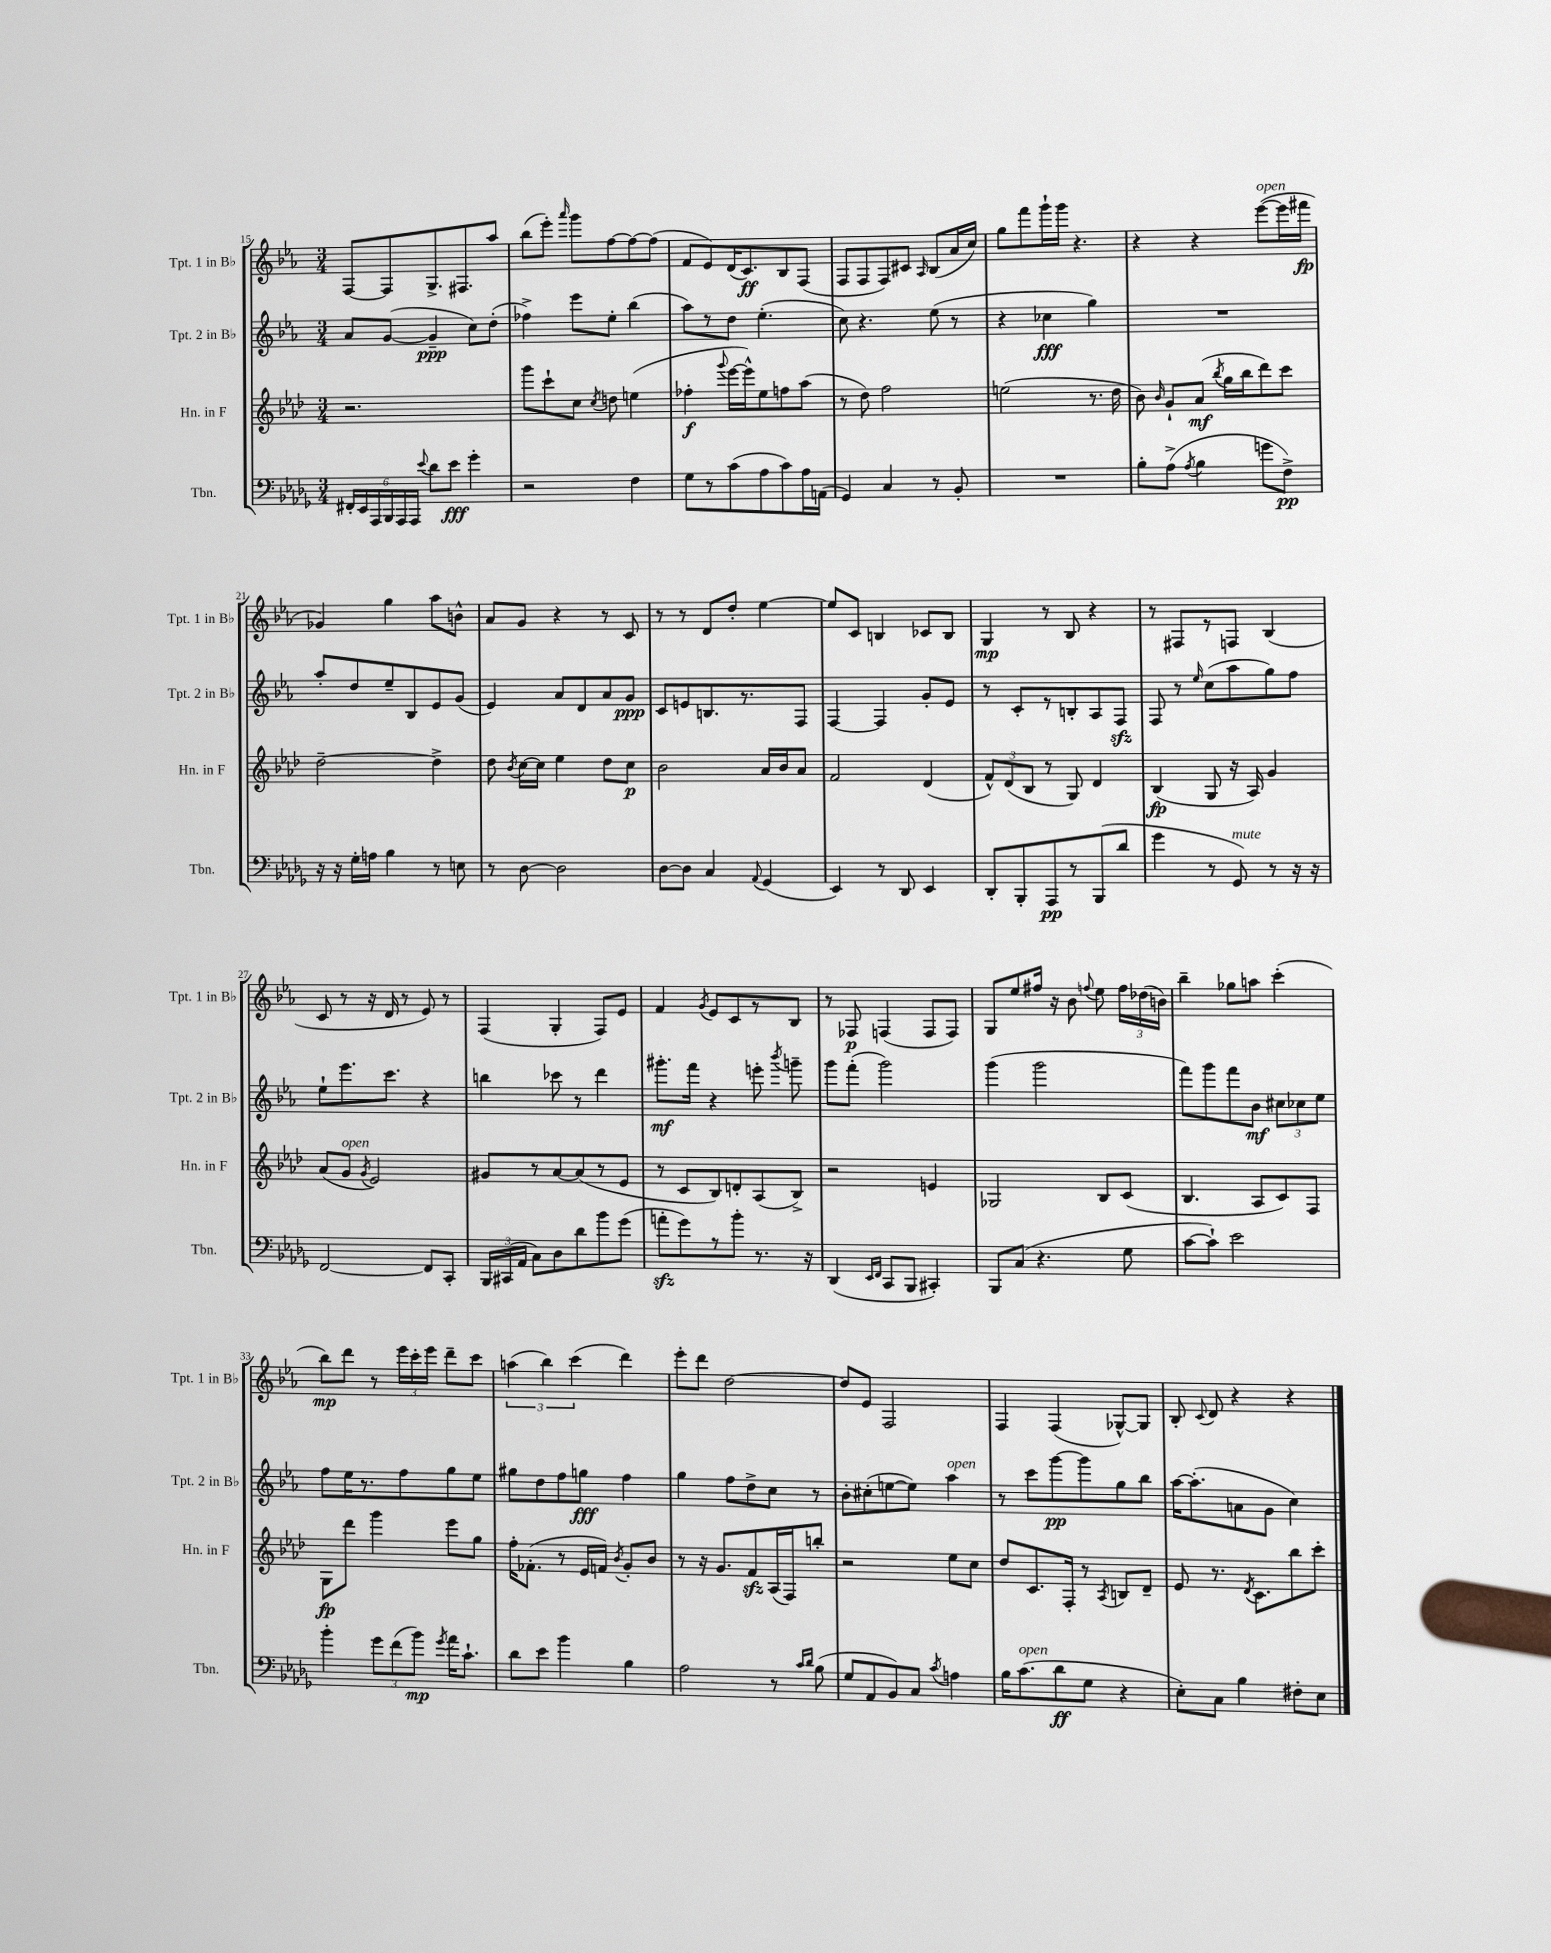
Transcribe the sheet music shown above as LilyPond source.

<<
\new StaffGroup <<
\new Staff = "s0" \with { instrumentName = "Tpt. 1 in Bb" shortInstrumentName = "Tpt. 1 in Bb" } {
    \clef treble \key ees \major \numericTimeSignature \time 3/4
    \autoBeamOff f8[~ f8 g8.-> fis8. aes''8] |
    bes''8[( ees'''8]-.) \grace { aes'''16 } g'''8[ f''8~ f''8~ f''8]( |
    f'8[ ees'8) d'16( c'8.\ff) bes8 f8]( |
    f8[ f8 f8) cis'8] \grace { aes16 } bes8[( aes'16 c''16]) |
    g''8[ f'''8 g'''16-! g'''16] r4. |
    r4 r4 ees'''8[~^\markup { \italic "open" }( ees'''16 fis'''16]\fp |
    ges'4) g''4 aes''8[ b'8]-^ |
    aes'8[ g'8] r4 r8 c'8 |
    r8 r8 d'8[ d''8]-. ees''4~ |
    ees''8[ c'8] b4 ces'8[ b8] |
    g4\mp r8 bes8 r4 |
    r8 fis8[ r8 f8] bes4( |
    c'8 r8 r16 d'16 r8 ees'8) r8 |
    f4( g4-. f8[) ees'8] |
    f'4 \acciaccatura { g'8 } ees'8[ c'8 r8 bes8] |
    r8 fes8\p f4( f8[ f8]) |
    g8[ ees''8 fis''16] r16 bes'8 \appoggiatura { f''8 } ees''8 \tuplet 3/2 { f''16[ des''16( b'16]) } |
    bes''4-- ges''8[ a''8] c'''4-.( |
    bes''8[\mp) d'''8] r8 \tuplet 3/2 { ees'''16[ c'''16-. ees'''16] } d'''8[-- c'''8] |
    \tuplet 3/2 { a''4( bes''4) c'''4( } d'''4) |
    ees'''8[-. d'''8] d''2~ |
    d''8[ ees'8] f2 |
    f4 f4( ges8[~-^) ges8] |
    bes8-. \appoggiatura { c'8 } d'8 r4 r4 \bar "|." |
}
\new Staff = "s1" \with { instrumentName = "Tpt. 2 in Bb" shortInstrumentName = "Tpt. 2 in Bb" } {
    \clef treble \key ees \major \numericTimeSignature \time 3/4
    \autoBeamOff aes'8[ g'8]~( g'4--\ppp c''8[) d''8]-.( |
    fes''4->) ees'''8[ ees''8]-. bes''4( |
    aes''8[) r8 d''8] ees''4.-.( |
    c''8) r4. ees''8( r8 |
    r4 ces''4\fff g''4) |
    R2. |
    aes''8[-. d''8 ees''8-- bes8 ees'8 g'8]( |
    ees'4) aes'8[ d'8 aes'8 g'8]\ppp |
    c'8[ e'8 b8. r8. f8] |
    f4~ f4 g'8[-. ees'8] |
    r8 c'8[-. r8 b8-. aes8 f8]\sfz |
    f8 r8 \grace { ees''16 } c''8[( aes''8 g''8) f''8] |
    ees''8[-! ees'''8. c'''8.] r4 |
    b''4 ces'''8 r8 d'''4 |
    gis'''8.[-.\mf f'''16] r4 e'''8-. \acciaccatura { bes'''8 } g'''8-- |
    g'''8[ f'''8]-.( g'''2) |
    g'''4( g'''2 |
    f'''8[) g'''8 f'''8 bes'8]\mf \tuplet 3/2 { cis''8[ ces''8 ees''8] } |
    f''8[ ees''16 r8. f''8 g''8 ees''8] |
    gis''8[ d''8 f''8 g''8]\fff f''4 |
    g''4 f''8[ d''8-> c''8] r8 |
    bes'8[-. cis''8-.( e''8~ e''8]) aes''4^\markup { \italic "open" } |
    r8 c'''8[ g'''8~\pp g'''8 g''8 bes''8] |
    aes''16[~ aes''8.-.( a'8 g'8] c''4) \bar "|." |
}
\new Staff = "s2" \with { instrumentName = "Hn. in F" shortInstrumentName = "Hn. in F" } {
    \clef treble \key aes \major \numericTimeSignature \time 3/4
    \autoBeamOff r2. |
    g'''8[ c'''8-! c''8] \acciaccatura { c''8 } d''8 e''4( |
    fes''4-.\f \appoggiatura { g'''8 } ees'''16[~ ees'''16-^) ees''8 f''8 aes''8]( |
    r8 des''8) f''2 |
    e''2( r8. des''16 |
    bes'8) \grace { bes'16 } g'8[-! aes'8]\mf( \acciaccatura { bes''8 } g''16[ bes''16 des'''8) c'''8] |
    des''2~-- des''4-> |
    des''8 \acciaccatura { bes'8 } c''16[~ c''16] ees''4 des''8[ c''8]\p |
    bes'2 aes'16[ bes'16 aes'8] |
    f'2 des'4( |
    \tuplet 3/2 { f'8[-^) des'8( bes8] } r8 g8) des'4 |
    bes4\fp( g8 r16 aes16) g'4 |
    aes'8[( g'8]^\markup { \italic "open" } \acciaccatura { g'8 } ees'2) |
    gis'8[ r8 aes'8~ aes'8( r8 ees'8] |
    r8 c'8[ bes8) d'8-. aes8( bes8]->) |
    r2 e'4 |
    ges2 bes8[ c'8]( |
    bes4. aes8[ c'8) f8] |
    g8[\fp des'''8] g'''4 ees'''8[ g''8] |
    f''16[-. fes'8.]-.( r8 ees'16[ f'16]) \acciaccatura { bes'8 } g'8[-. bes'8] |
    r8 r16 g'8.[ f'8\sfz aes16( f16) b''8]-. |
    r2 ees''8[ c''8] |
    des''8[ c'8. f16]-. r8 \acciaccatura { aes8 } b8[ des'8]-- |
    ees'8 r8. \acciaccatura { des'8 } c'8.[ bes''8 c'''8]-. \bar "|." |
}
\new Staff = "s3" \with { instrumentName = "Tbn." shortInstrumentName = "Tbn." } {
    \clef bass \key des \major \numericTimeSignature \time 3/4
    \autoBeamOff \tuplet 6/4 { fis,16[-. ees,16 aes,,16 bes,,16 aes,,16 aes,,16] } \appoggiatura { ees'8 } des'8[ ees'8]\fff ges'4-. |
    r2 f4 |
    ges8[ r8 c'8( aes8 c'8) aes16 a,16]( |
    ges,4) c4 r8 bes,8-. |
    R2. |
    bes8[-. aes8]->( \acciaccatura { aes8 } bes4 g'8[ f8]->\pp) |
    r16 r16 ges16[-. a16] bes4 r8 e8 |
    r8 des8~ des2 |
    des8[~ des8] c4 \appoggiatura { aes,8 } ges,4( |
    ees,4) r8 des,8 ees,4 |
    des,8[-. bes,,8-. aes,,8\pp r8 bes,,8( des'8] |
    ges'4 r8 ges,8^\markup { \italic "mute" }) r8 r16 r16 |
    f,2~ f,8[ c,8]-. |
    \tuplet 3/2 { bes,,16[ cis,16( aes,16] } c8[) des8 des'8 bes'8 ges'8]( |
    a'8[-.\sfz ges'8) r8 bes'8]-. r8. r16 |
    des,4( \grace { ees,16[ f,16] } c,8[ bes,,8] cis,4-.) |
    bes,,8[ c8]( r4. ges8 |
    c'8[~ c'8]-!) ees'2 |
    bes'4-. \tuplet 3/2 { ges'8[ f'8( bes'8]\mp) } \acciaccatura { ges'8 } aes'16[ c'8.]-! |
    des'8[ ees'8] bes'4 bes4 |
    aes2 r8 \grace { c'16[ des'16] } bes8( |
    ges8[ aes,8 bes,8) c8] \acciaccatura { c'8 } a4 |
    bes16[ c'8.^\markup { \italic "open" }( des'8\ff ges8] r4 |
    ees8[-.) c8] bes4 fis8[-. ees8] \bar "|." |
}
>>
>>
\layout { \context { \Score currentBarNumber = #15 } }
